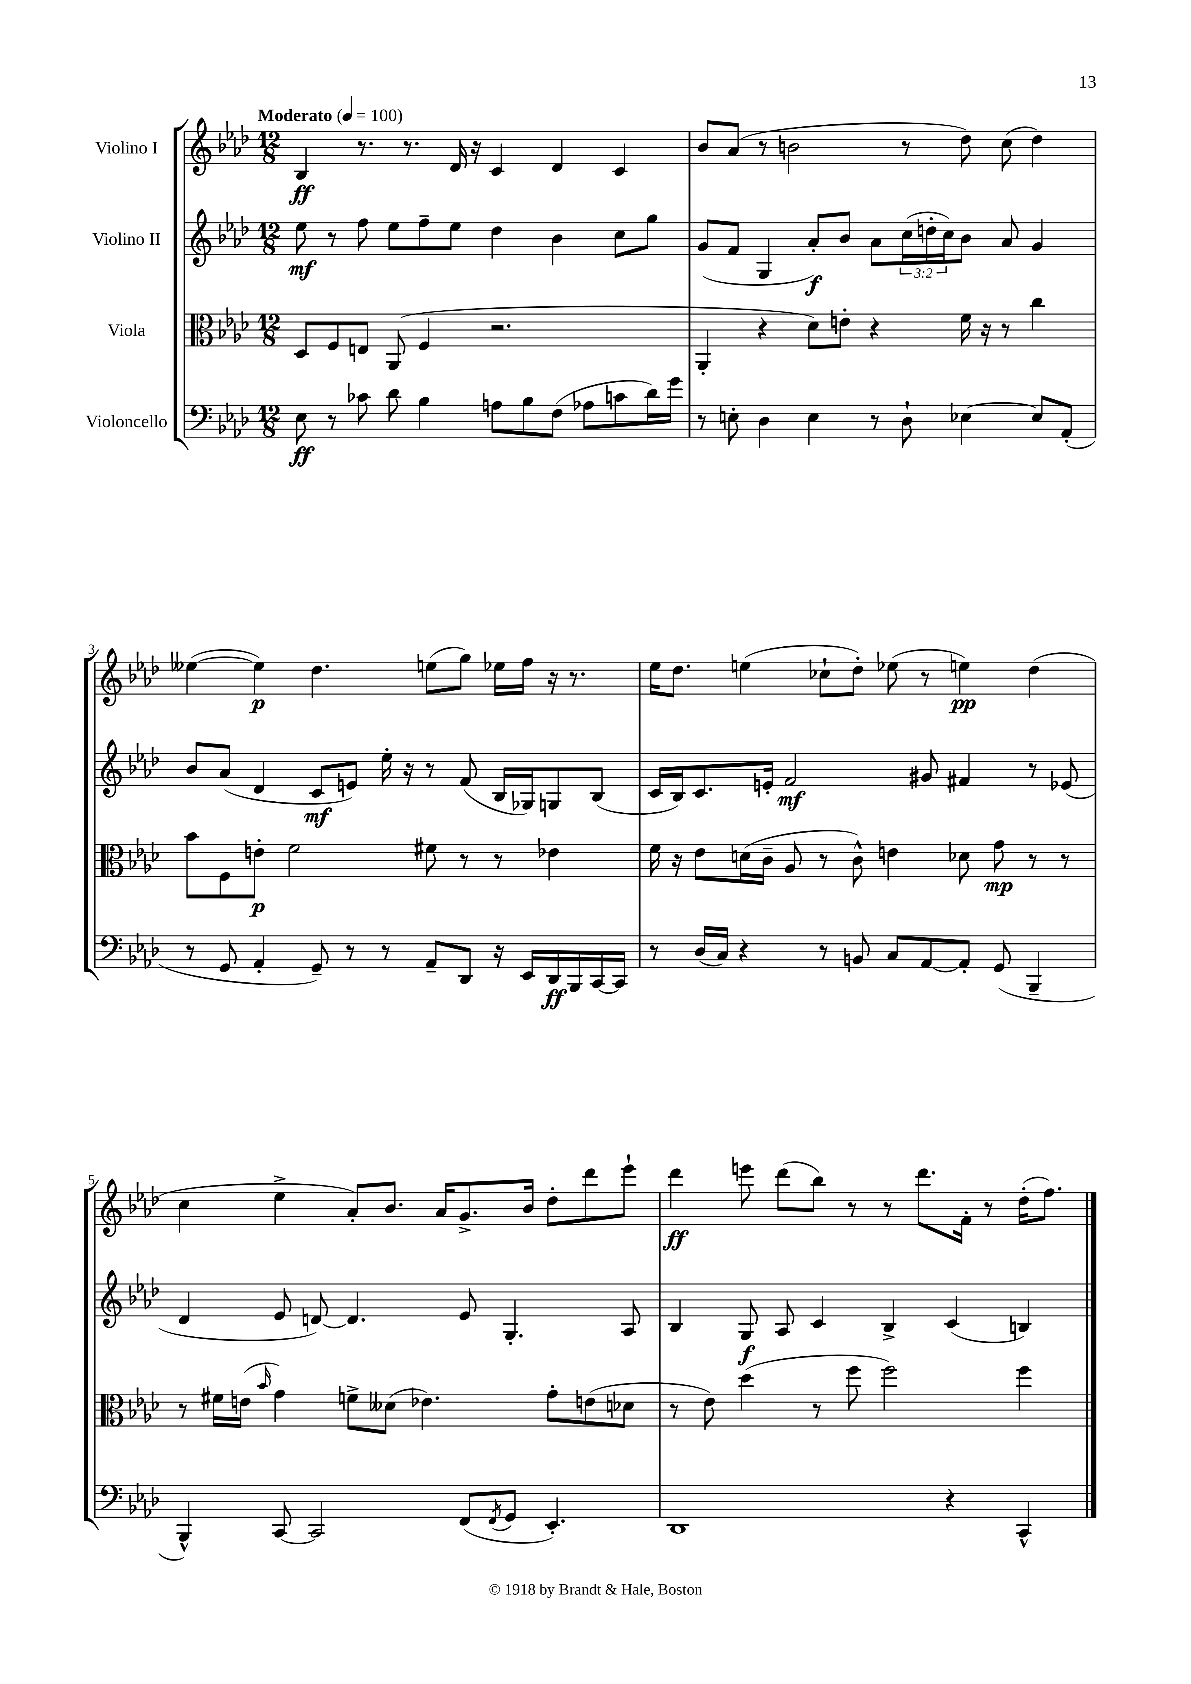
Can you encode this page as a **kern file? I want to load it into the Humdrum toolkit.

**kern	**dynam	**kern	**dynam	**kern	**dynam	**kern	**dynam
*part4	*part4	*part3	*part3	*part2	*part2	*part1	*part1
*staff4	*staff4	*staff3	*staff3	*staff2	*staff2	*staff1	*staff1
*I"Violoncello	*	*I"Viola	*	*I"Violino II	*	*I"Violino I	*
*clefF4	*	*clefC3	*	*clefG2	*	*clefG2	*
*k[b-e-a-d-]	*	*k[b-e-a-d-]	*	*k[b-e-a-d-]	*	*k[b-e-a-d-]	*
*M12/8	*	*M12/8	*	*M12/8	*	*M12/8	*
*MM100	*	*MM100	*	*MM100	*	*MM100	*
=1	=1	=1	=1	=1	=1	=1	=1
!	!	!	!	!	!	!LO:TX:a:B:t=Moderato	!
8E-\	ff	8D-/L	.	8ee-\	mf	4B-/	ff
8r	.	8F/	.	8r	.	.	.
8c-X\	.	8En/J	.	8ff\	.	8.r	.
8d-\	.	(8AA-/	.	8ee-\L	.	.	.
.	.	.	.	.	.	8.r	.
4B-\	.	4F/	.	8ff~\	.	.	.
.	.	.	.	8ee-\J	.	16d-/	.
.	.	.	.	.	.	16r	.
8An\L	.	2.r	.	4dd-\	.	4c/	.
8B-\	.	.	.	.	.	.	.
(8F\J	.	.	.	4b-\	.	4d-/	.
8A-X\L	.	.	.	.	.	.	.
8cn\	.	.	.	8cc\L	.	4c/	.
16d-\L)	.	.	.	8gg\J	.	.	.
16g\JJ	.	.	.	.	.	.	.
=2	=2	=2	=2	=2	=2	=2	=2
8r	.	4AA-'/	.	(8g/L	.	8b-/L	.
8En'\	.	.	.	8f/J	.	(8a-/J	.
4D-\	.	4r	.	4G/	.	8r	.
.	.	.	.	.	.	2bn\	.
4E\	.	8d-\L)	.	8a-'/L)	f	.	.
.	.	8en'\J	.	8b-/J	.	.	.
8r	.	4r	.	8a-\L	.	.	.
8D-`\	.	.	.	(24cc\L	.	8r	.
.	.	.	.	24ddn'\	.	.	.
.	.	.	.	24cc\J)	.	.	.
[4E-X\	.	16f\	.	8b-\J	.	8dd-\)	.
.	.	16r	.	.	.	.	.
.	.	8r	.	8a-/	.	(8cc\	.
8E-/L]	.	4cc\	.	4g/	.	4dd-\)	.
(8AA-'/J	.	.	.	.	.	.	.
!!LO:LB:g=z
=3	=3	=3	=3	=3	=3	=3	=3
8r	.	8b-\L	.	8b-/L	.	([4ee--X\	.
8GG/	.	8F\	.	(8a-/J	.	.	.
4AA-'/	.	8en'\J	p	4d-/	.	4ee--\])	p
.	.	2f\	.	.	.	.	.
8GG~/)	.	.	.	8c/L	mf	4.dd-\	.
8r	.	.	.	8en/J)	.	.	.
8r	.	.	.	16ee-'\	.	.	.
.	.	.	.	16r	.	.	.
8AA-~/L	.	8f#X\	.	8r	.	(8een\L	.
8DD-/J	.	8r	.	(8f/	.	8gg\J)	.
16r	.	8r	.	16B-/LL	.	16ee-X\LL	.
16EE-/LL	.	.	.	16G-X/J)	.	16ff\JJ	.
16DD-/	ff	4e-X\	.	8Gn/	.	16r	.
16BBB-/	.	.	.	.	.	8.r	.
[16CC/	.	.	.	(8B-/J	.	.	.
16CC/JJ]	.	.	.	.	.	.	.
=4	=4	=4	=4	=4	=4	=4	=4
8r	.	16f\	.	16c/LL	.	16ee-\KL	.
.	.	16r	.	16B-/J)	.	8.dd-\J	.
(16D-/LL	.	8e-\L	.	8.c/	.	.	.
16C/JJ)	.	.	.	.	.	.	.
4r	.	(16dn\L	.	.	.	(4een\	.
.	.	16c~\JJ	.	16en'/Jk	.	.	.
.	.	8A-/	.	2f/	mf	.	.
8r	.	8r	.	.	.	8cc-X`\L	.
8BBn/	.	8c^^\)	.	.	.	8dd-'\J)	.
8C/L	.	4en\	.	.	.	(8ee-X\	.
[8AA-/	.	.	.	8g#X/	.	8r	.
8AA-'/J]	.	8d-X\	.	4f#X/	.	4een\)	pp
(8GG/	.	8g\	mp	.	.	.	.
4BBB-~/	.	8r	.	8r	.	(4dd-\	.
.	.	8r	.	(8e-X/	.	.	.
!!LO:LB:g=z
=5	=5	=5	=5	=5	=5	=5	=5
4BBB-^^/)	.	8r	.	4d-/	.	4cc\	.
.	.	16f#X\LL	.	.	.	.	.
.	.	(16en\JJ	.	.	.	.	.
.	.	16qqb-/	.	.	.	.	.
[8CC/	.	4g\)	.	8e-/	.	4ee-^\	.
2CC/]	.	.	.	[8dn/)	.	.	.
.	.	8fn^\L	.	4.d/]	.	8a-'/L)	.
.	.	(8d--X\J	.	.	.	8.b-/J	.
.	.	4.e-X\)	.	.	.	.	.
.	.	.	.	.	.	16a-/KL	.
(8FF/L	.	.	.	8e-/	.	8.g^/	.
8qFF/	.	.	.	.	.	.	.
8GG/J	.	.	.	4.G'/	.	.	.
.	.	.	.	.	.	16b-/Jk	.
4.EE-'/)	.	8g'\L	.	.	.	8dd-'\L	.
.	.	(8en\	.	.	.	8ddd-\	.
.	.	8d-X\J	.	8A-/	.	8eee-`\J	.
=6	=6	=6	=6	=6	=6	=6	=6
1DD-	.	8r	.	4B-/	.	4ddd-\	ff
.	.	8e-\)	.	.	.	.	.
.	.	(4dd-\	.	8G/	f	8eeen\	.
.	.	.	.	8A-/	.	(8ddd-\L	.
.	.	8r	.	4c/	.	8bb-\J)	.
.	.	8ff\	.	.	.	8r	.
.	.	2ff\)	.	4B-^/	.	8r	.
.	.	.	.	.	.	8.ddd-\L	.
4r	.	.	.	(4c/	.	.	.
.	.	.	.	.	.	16f'\Jk	.
.	.	.	.	.	.	8r	.
4CC^^/	.	4ff\	.	4Bn/)	.	(16dd-'\KL	.
.	.	.	.	.	.	8.ff\J)	.
==	==	==	==	==	==	==	==
*-	*-	*-	*-	*-	*-	*-	*-
